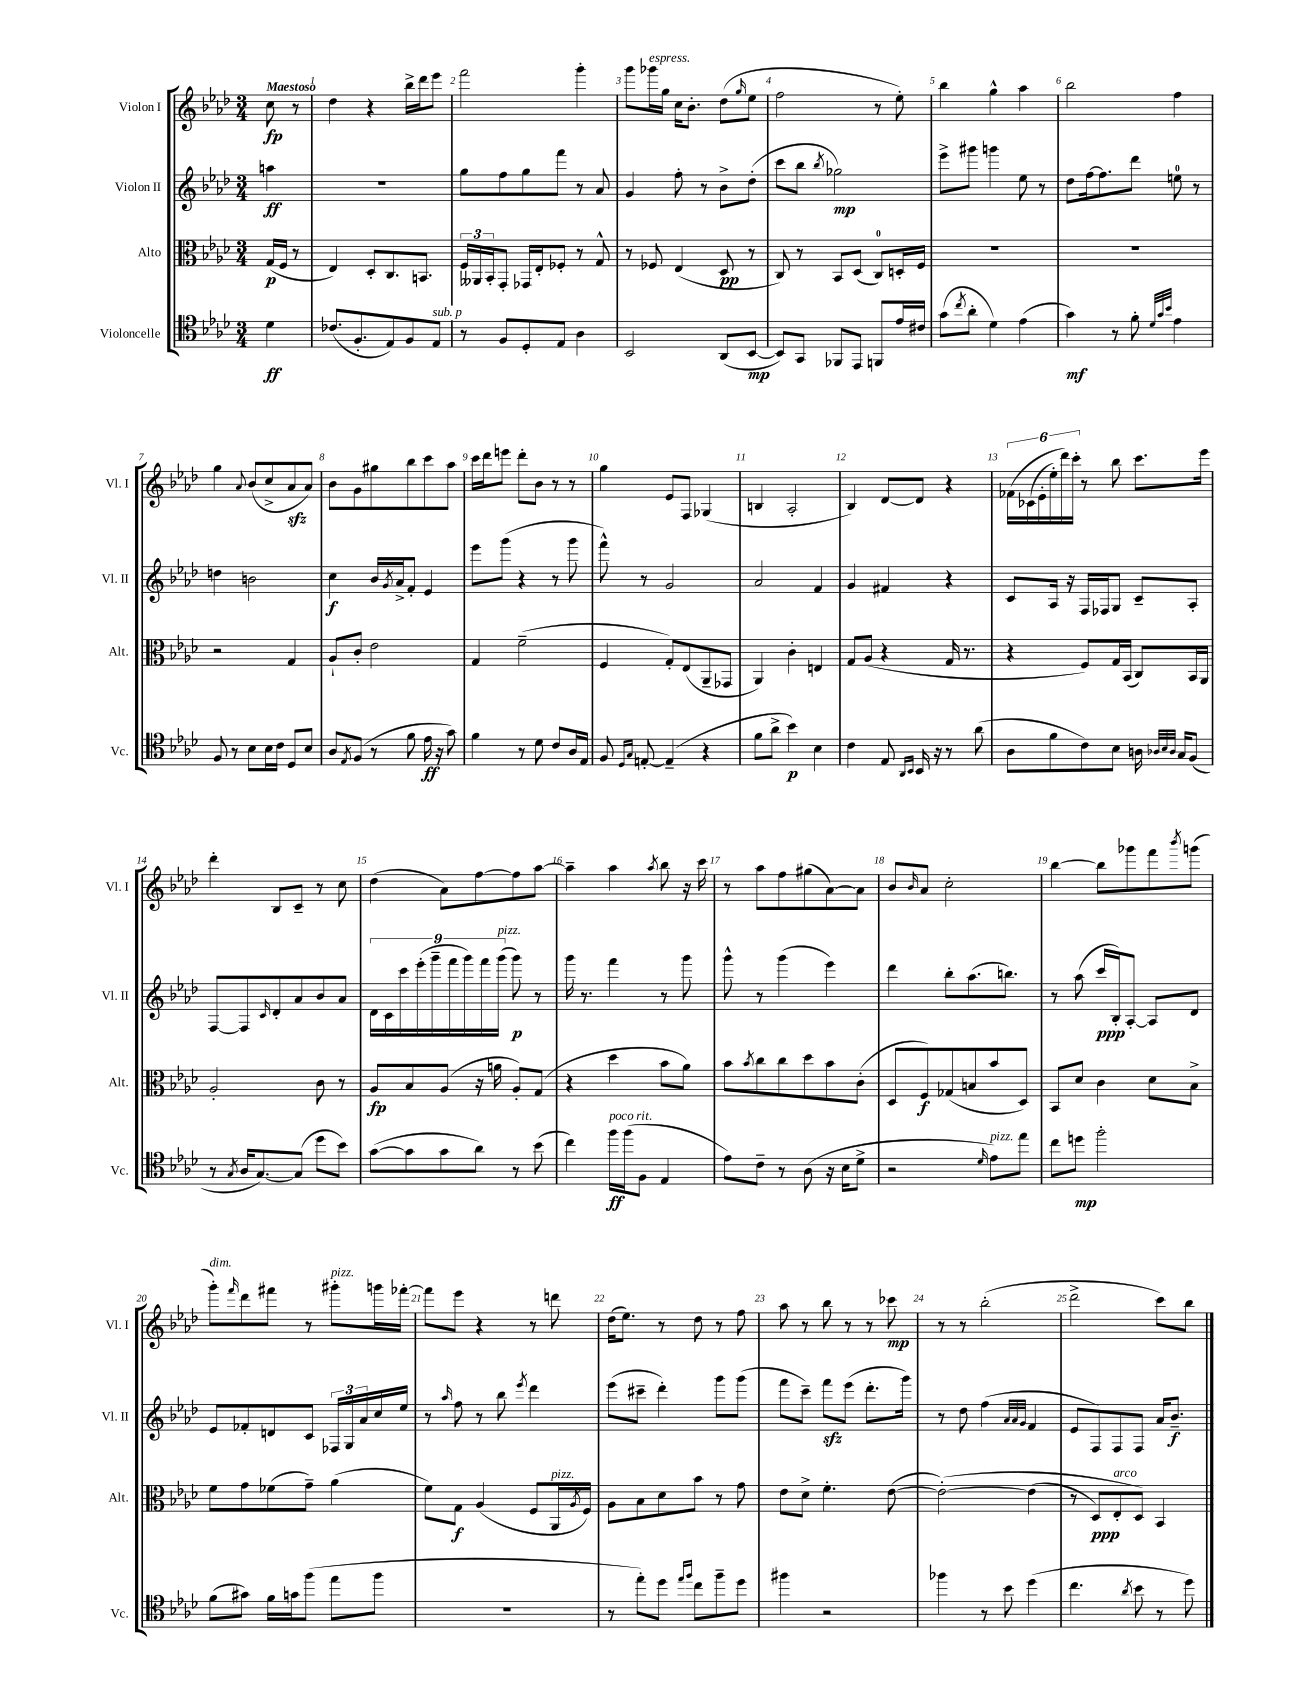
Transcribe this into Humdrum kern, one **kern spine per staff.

**kern	**dynam	**kern	**dynam	**kern	**dynam	**kern	**dynam
*part4	*part4	*part3	*part3	*part2	*part2	*part1	*part1
*staff4	*staff4	*staff3	*staff3	*staff2	*staff2	*staff1	*staff1
*I"Violoncelle	*	*I"Alto	*	*I"Violon II	*	*I"Violon I	*
*I'Vc.	*	*I'Alt.	*	*I'Vl. II	*	*I'Vl. I	*
*clefC4	*	*clefC3	*	*clefG2	*	*clefG2	*
*k[b-e-a-d-]	*	*k[b-e-a-d-]	*	*k[b-e-a-d-]	*	*k[b-e-a-d-]	*
*M3/4	*	*M3/4	*	*M3/4	*	*M3/4	*
=	=	=	=	=	=	=	=
!	!	!	!	!	!	!LO:TX:a:B:t=Maestoso	!
4d-\	ff	(16G/LL	p	4aan\	ff	8cc\	fp
.	.	16F/JJ	.	.	.	.	.
.	.	8r	.	.	.	8r	.
=1	=1	=1	=1	=1	=1	=1	=1
(8.c-X/L	.	4E-/)	.	2.r	.	4dd-\	.
8.F'/	.	.	.	.	.	.	.
.	.	8D-'/L	.	.	.	4r	.
8E-/)	.	8.C/	.	.	.	.	.
8F/	.	.	.	.	.	16bb-^\LL	.
.	.	8.BBn/J	.	.	.	16ddd-\J	.
!LO:TX:a:i:t=sub. p	!	!	!	!	!	!	!
8E-/J	.	.	.	.	.	8eee-\J	.
=2	=2	=2	=2	=2	=2	=2	=2
8r	.	24F/LL	.	8gg\L	.	2fff\	.
.	.	24AA--X/	.	.	.	.	.
.	.	24BB-'/J	.	.	.	.	.
8F/L	.	8GG'/J	.	8ff\	.	.	.
8D-'/	.	16GG-X/LL	.	8gg\	.	.	.
.	.	16E-'/J	.	.	.	.	.
8E-/J	.	8F-X'/J	.	8fff\J	.	.	.
4A-\	.	8r	.	8r	.	4ggg'\	.
.	.	8G^^/	.	8a-/	.	.	.
=3	=3	=3	=3	=3	=3	=3	=3
2BB-/	.	8r	.	4g/	.	8ggg\L	.
!	!	!	!	!	!	!LO:TX:a:i:t=espress.	!
.	.	8F-X/	.	.	.	16ggg-X\L	.
.	.	.	.	.	.	16gg\JJ	.
.	.	(4E-/	.	8ff'\	.	16cc\KL	.
.	.	.	.	.	.	8.b-'\J	.
.	.	.	.	8r	.	.	.
(8AA-/L	.	8D-/	pp	8b-^\L	.	(8dd-\L	.
.	.	.	.	.	.	16qqgg/	.
[8BB-/J	mp	8r	.	(8dd-'\J	.	8ee-\J	.
=4	=4	=4	=4	=4	=4	=4	=4
8BB-/L])	.	8C/)	.	8ccc\L	.	2ff\	.
8GG/J	.	8r	.	8bb-\J	.	.	.
.	.	.	.	8qbb-/	.	.	.
8FF-X/L	.	8BB-/L	.	2gg-X\)	mp	.	.
8EE-/J	.	(8D-/J	.	.	.	.	.
8FFn/L	.	8C/L)	.	.	.	8r	.
16e-/L	.	16Dn'/L	.	.	.	8ee-'\)	.
16c#X/JJ	.	16F/JJ	.	.	.	.	.
=5	=5	=5	=5	=5	=5	=5	=5
(8g\L	.	2.r	.	8eee-^\L	.	4bb-\	.
8qcc/	.	.	.	.	.	.	.
8a-'\J	.	.	.	8ggg#X\J	.	.	.
4d-\)	.	.	.	4gggn\	.	4gg^^\	.
(4e-\	.	.	.	8ee-\	.	4aa-\	.
.	.	.	.	8r	.	.	.
=6	=6	=6	=6	=6	=6	=6	=6
4g\)	mf	2.r	.	8dd-\L	.	2bb-\	.
.	.	.	.	[16ff\k	.	.	.
.	.	.	.	8.ff\]	.	.	.
8r	.	.	.	.	.	.	.
8f'\	.	.	.	8ddd-\J	.	.	.
32qqd-/LLL	.	.	.	.	.	.	.
32qqg/	.	.	.	.	.	.	.
32qqb-/JJJ	.	.	.	.	.	.	.
4e-\	.	.	.	8een\	.	4ff\	.
.	.	.	.	8r	.	.	.
!!LO:LB:g=z
=7	=7	=7	=7	=7	=7	=7	=7
8F/	.	2r	.	4ddn\	.	4gg\	.
8r	.	.	.	.	.	.	.
.	.	.	.	.	.	8qqa-/	.
8B-\L	.	.	.	2bn\	.	(8b-/L	.
16B-\L	.	.	.	.	.	8cc^/	.
16c\JJ	.	.	.	.	.	.	.
8D-/L	.	4G/	.	.	.	8a-zz/	.
8B-/J	.	.	.	.	.	8a-/J)	.
=8	=8	=8	=8	=8	=8	=8	=8
8A-/L	.	8A-`/L	.	4cc\	f	8b-\L	.
8qE-/	.	.	.	.	.	.	.
(8F/J	.	8c'/J	.	.	.	8g\	.
8r	.	2e-\	.	16b-/LL	.	8gg#X\	.
.	.	.	.	8qg/	.	.	.
.	.	.	.	16a-^/J	.	.	.
8f\	.	.	.	8f'/J	.	8bb-\	.
16e-\	ff	.	.	4e-/	.	8ccc\	.
16r	.	.	.	.	.	.	.
8g\)	.	.	.	.	.	8aa-\J	.
=9	=9	=9	=9	=9	=9	=9	=9
4f\	.	4G/	.	8eee-\L	.	16ccc\LL	.
.	.	.	.	.	.	16ddd-\J	.
.	.	.	.	(8ggg\J	.	8eeen\J	.
8r	.	(2f~\	.	4r	.	8ddd-'\L	.
8d-\	.	.	.	.	.	8b-\J	.
8c/L	.	.	.	8r	.	8r	.
16A-/L	.	.	.	8ggg\	.	8r	.
16E-/JJ	.	.	.	.	.	.	.
=10	=10	=10	=10	=10	=10	=10	=10
8F/	.	4F/	.	8fff^^\)	.	4gg\	.
16qqD-/LL	.	.	.	.	.	.	.
16qqG/JJ	.	.	.	.	.	.	.
[8En'/	.	.	.	8r	.	.	.
(4E~/]	.	8G'/L)	.	2g/	.	8e-/L	.
.	.	(8E-/	.	.	.	8F/J	.
4r	.	8AA-~/	.	.	.	(4G-X/	.
.	.	8GG-X/J	.	.	.	.	.
=11	=11	=11	=11	=11	=11	=11	=11
8f\L	.	4AA-/)	.	2a-/	.	4Bn/	.
8a-^\J	.	.	.	.	.	.	.
4b-\)	p	4c'\	.	.	.	2A-'/	.
4B-\	.	4En/	.	4f/	.	.	.
=12	=12	=12	=12	=12	=12	=12	=12
4c\	.	8G/L	.	4g/	.	4B-/)	.
.	.	(8A-/J	.	.	.	.	.
8E-/	.	4r	.	4f#X/	.	[8d-/L	.
16qqAA-/LL	.	.	.	.	.	.	.
16qqBB-/JJ	.	.	.	.	.	.	.
16BB-/	.	.	.	.	.	8d-/J]	.
16r	.	.	.	.	.	.	.
8r	.	16G/	.	4r	.	4r	.
.	.	8.r	.	.	.	.	.
(8a-\	.	.	.	.	.	.	.
=13	=13	=13	=13	=13	=13	=13	=13
8A-\L	.	4r	.	8c/L	.	(24f-X\LL	.
.	.	.	.	.	.	(24c-X\	.
.	.	.	.	.	.	24e-'\	.
8f\	.	.	.	16A-/Jk	.	24ee-'\)	.
.	.	.	.	.	.	24ddd-\)	.
.	.	.	.	16r	.	.	.
.	.	.	.	.	.	24ccc'\JJ	.
8c\)	.	8F/L)	.	16F/LL	.	8r	.
.	.	.	.	16F-X/J	.	.	.
8B-\J	.	16G/L	.	8G/J	.	8bb-\	.
.	.	(16BB-/JJ	.	.	.	.	.
16An\	.	8C/L)	.	8c~/L	.	8.ccc\L	.
32qqA-X/LLL	.	.	.	.	.	.	.
32qqB-/	.	.	.	.	.	.	.
32qqA-/JJJ	.	.	.	.	.	.	.
16G/KL	.	.	.	.	.	.	.
(8F/J	.	16BB-/L	.	8A-'/J	.	.	.
.	.	16AA-/JJ	.	.	.	16eee-\Jk	.
!!LO:LB:g=z
=14	=14	=14	=14	=14	=14	=14	=14
8r	.	2A-'/	.	[8F/L	.	4ddd-'\	.
8qG/	.	.	.	.	.	.	.
16A-/KL	.	.	.	8F/]	.	.	.
[8.G/)	.	.	.	.	.	.	.
.	.	.	.	16qqc/	.	.	.
.	.	.	.	8d-'/	.	8B-/L	.
(8G/J]	.	.	.	8a-/	.	8c~/J	.
8dd-\L	.	8c\	.	8b-/	.	8r	.
8b-\J)	.	8r	.	8a-/J	.	8cc\	.
=15	=15	=15	=15	=15	=15	=15	=15
([8g\L	.	8A-/L	fp	18d-\LL	.	(4dd-\	.
.	.	.	.	18c\	.	.	.
.	.	.	.	18ccc\	.	.	.
8g\]	.	8B-/	.	.	.	.	.
.	.	.	.	(18eee-'\	.	.	.
.	.	.	.	18ggg~\	.	.	.
8g\	.	(8A-/J	.	.	.	8a-\L)	.
.	.	.	.	18fff\	.	.	.
.	.	.	.	18ggg\)	.	.	.
8a-\J)	.	16r	.	.	.	[8ff\	.
.	.	.	.	18fff\	.	.	.
.	.	16an\	.	.	.	.	.
!	!	!	!	!LO:TX:a:i:t=pizz.	!	!	!
.	.	.	.	(18ggg\JJ	.	.	.
8r	.	8A-'/L)	.	8ggg\)	p	8ff\]	.
(8b-\	.	(8G/J	.	8r	.	[8aa-\J	.
=16	=16	=16	=16	=16	=16	=16	=16
4cc\)	.	4r	.	16ggg\	.	4aa-~\]	.
.	.	.	.	8.r	.	.	.
!LO:TX:a:i:t=poco rit.	!	!	!	!	!	!	!
16ff\LL	ff	4dd-\	.	4fff\	.	4aa-\	.
(16ff\J	.	.	.	.	.	.	.
8F\J	.	.	.	.	.	.	.
.	.	.	.	.	.	8qaa-/	.
4E-/	.	8b-\L	.	8r	.	8bb-\	.
.	.	8a-\J)	.	8ggg\	.	16r	.
.	.	.	.	.	.	16ccc\	.
=17	=17	=17	=17	=17	=17	=17	=17
8e-\L)	.	8b-\L	.	8ggg^^\	.	8r	.
.	.	8qb-/	.	.	.	.	.
8c~\J	.	8cc\	.	8r	.	8aa-\L	.
8r	.	8cc\	.	(4ggg\	.	8ff\	.
(8A-\	.	8dd-\	.	.	.	(8gg#X\	.
16r	.	8b-\	.	4eee-\)	.	[8a-\)	.
16B-\KL	.	.	.	.	.	.	.
8d-^\J	.	(8c'\J	.	.	.	8a-\J]	.
=18	=18	=18	=18	=18	=18	=18	=18
2r	.	8D-/L	.	4ddd-\	.	8b-/L	.
.	.	.	.	.	.	16qqb-/	.
.	.	8F/)	f	.	.	8a-/J	.
.	.	(8G-X/	.	8bb-'\L	.	2cc'\	.
.	.	8Bn/	.	(8.aa-\	.	.	.
16qqd-/	.	.	.	.	.	.	.
!LO:TX:a:i:t=pizz.	!	!	!	!	!	!	!
8e-\L)	.	8b-/	.	.	.	.	.
.	.	.	.	8.bbn\J)	.	.	.
8ee-\J	.	8D-/J)	.	.	.	.	.
=19	=19	=19	=19	=19	=19	=19	=19
8cc\L	.	8BB-/L	.	8r	.	[4bb-\	.
8ddn\J	mp	8d-/J	.	(8aa-\	.	.	.
2ff'\	.	4c\	.	16ccc/LL	ppp	8bb-\L]	.
.	.	.	.	16B-'/J)	.	.	.
.	.	.	.	[8A-'/J	.	8ggg-X\	.
.	.	8d-\L	.	8A-/L]	.	8fff\	.
.	.	.	.	.	.	8qbbb-/	.
.	.	8B-^\J	.	8d-/J	.	(8gggn\J	.
!!LO:LB:g=z
=20	=20	=20	=20	=20	=20	=20	=20
!	!	!	!	!	!	!LO:TX:a:i:t=dim.	!
(8f\L	.	8f\L	.	8e-/L	.	8ggg'\L)	.
.	.	.	.	.	.	16qqfff/	.
8g#X\J)	.	8g\	.	8f-X'/	.	8ddd-\	.
16f\LL	.	(8f-X\	.	8dn/	.	8fff#X\J	.
16gn\J	.	.	.	.	.	.	.
(8ff\J	.	8g~\J)	.	8c/J	.	8r	.
!	!	!	!	!	!	!LO:TX:a:i:t=pizz.	!
8ee-\L	.	(4a-\	.	24F-X/LL	.	8ggg#X'\L	.
.	.	.	.	24G/	.	.	.
.	.	.	.	24a-/	.	.	.
8ff\J	.	.	.	16cc/	.	16gggn\L	.
.	.	.	.	16ee-/JJ	.	[16fff-X'\JJ	.
=21	=21	=21	=21	=21	=21	=21	=21
2.r	.	8f\L)	.	8r	.	8fff-\L]	.
.	.	.	.	16qqaa-/	.	.	.
.	.	8G\J	f	8ff\	.	8eee-\J	.
.	.	(4A-/	.	8r	.	4r	.
.	.	.	.	8bb-\	.	.	.
.	.	.	.	8qeee-/	.	.	.
.	.	8F/L	.	4ddd-\	.	8r	.
!	!	!LO:TX:a:i:t=pizz.	!	!	!	!	!
.	.	16AA-/L	.	.	.	8dddn\	.
.	.	8qA-/	.	.	.	.	.
.	.	16F/JJ)	.	.	.	.	.
=22	=22	=22	=22	=22	=22	=22	=22
8r	.	8A-\L	.	(8eee-\L	.	(16dd-\KL	.
.	.	.	.	.	.	8.ee-\J)	.
8ee-'\L)	.	8B-\	.	8ccc#X~\J	.	.	.
8dd-\J	.	8d-\	.	4ddd-'\)	.	8r	.
16qqee-/LL	.	.	.	.	.	.	.
16qqff/JJ	.	.	.	.	.	.	.
8cc\L	.	8b-\J	.	.	.	8dd-\	.
8ff~\	.	8r	.	8ggg\L	.	8r	.
8dd-\J	.	8g\	.	(8ggg\J	.	8ff\	.
=23	=23	=23	=23	=23	=23	=23	=23
4ff#X\	.	8e-\L	.	8fff\L	.	8aa-\	.
.	.	8d-^\J	.	8ccc~\J)	.	8r	.
2r	.	4.f'\	.	8fffzz\L	.	8bb-\	.
.	.	.	.	(8eee-\J	.	8r	.
.	.	.	.	8.ddd-'\L	.	8r	.
.	.	([8e-\	.	.	.	8ccc-X\	mp
.	.	.	.	16ggg\Jk)	.	.	.
=24	=24	=24	=24	=24	=24	=24	=24
4ff-X\	.	(2e-'\_)	.	8r	.	8r	.
.	.	.	.	8dd-\	.	8r	.
8r	.	.	.	(4ff\	.	(2bb-'\	.
8b-\	.	.	.	.	.	.	.
.	.	.	.	32qqa-/LLL	.	.	.
.	.	.	.	32qqa-/	.	.	.
.	.	.	.	32qqg/JJJ	.	.	.
(4dd-\	.	(4e-\]	.	4f/	.	.	.
=25	=25	=25	=25	=25	=25	=25	=25
4.cc\	.	8r	.	8e-/L	.	2ddd-^\	.
.	.	8D-/L)	ppp	8F/)	.	.	.
!	!	!LO:TX:a:i:t=arco	!	!	!	!	!
.	.	8E-'/	.	8F/	.	.	.
8qa-/	.	.	.	.	.	.	.
8b-\	.	8D-/J)	.	8F/J	.	.	.
8r	.	4BB-/	.	16a-/KL	.	8ccc\L)	.
.	.	.	.	8.b-~/J	f	.	.
8dd-\)	.	.	.	.	.	8bb-\J	.
==	==	==	==	==	==	==	==
*-	*-	*-	*-	*-	*-	*-	*-
